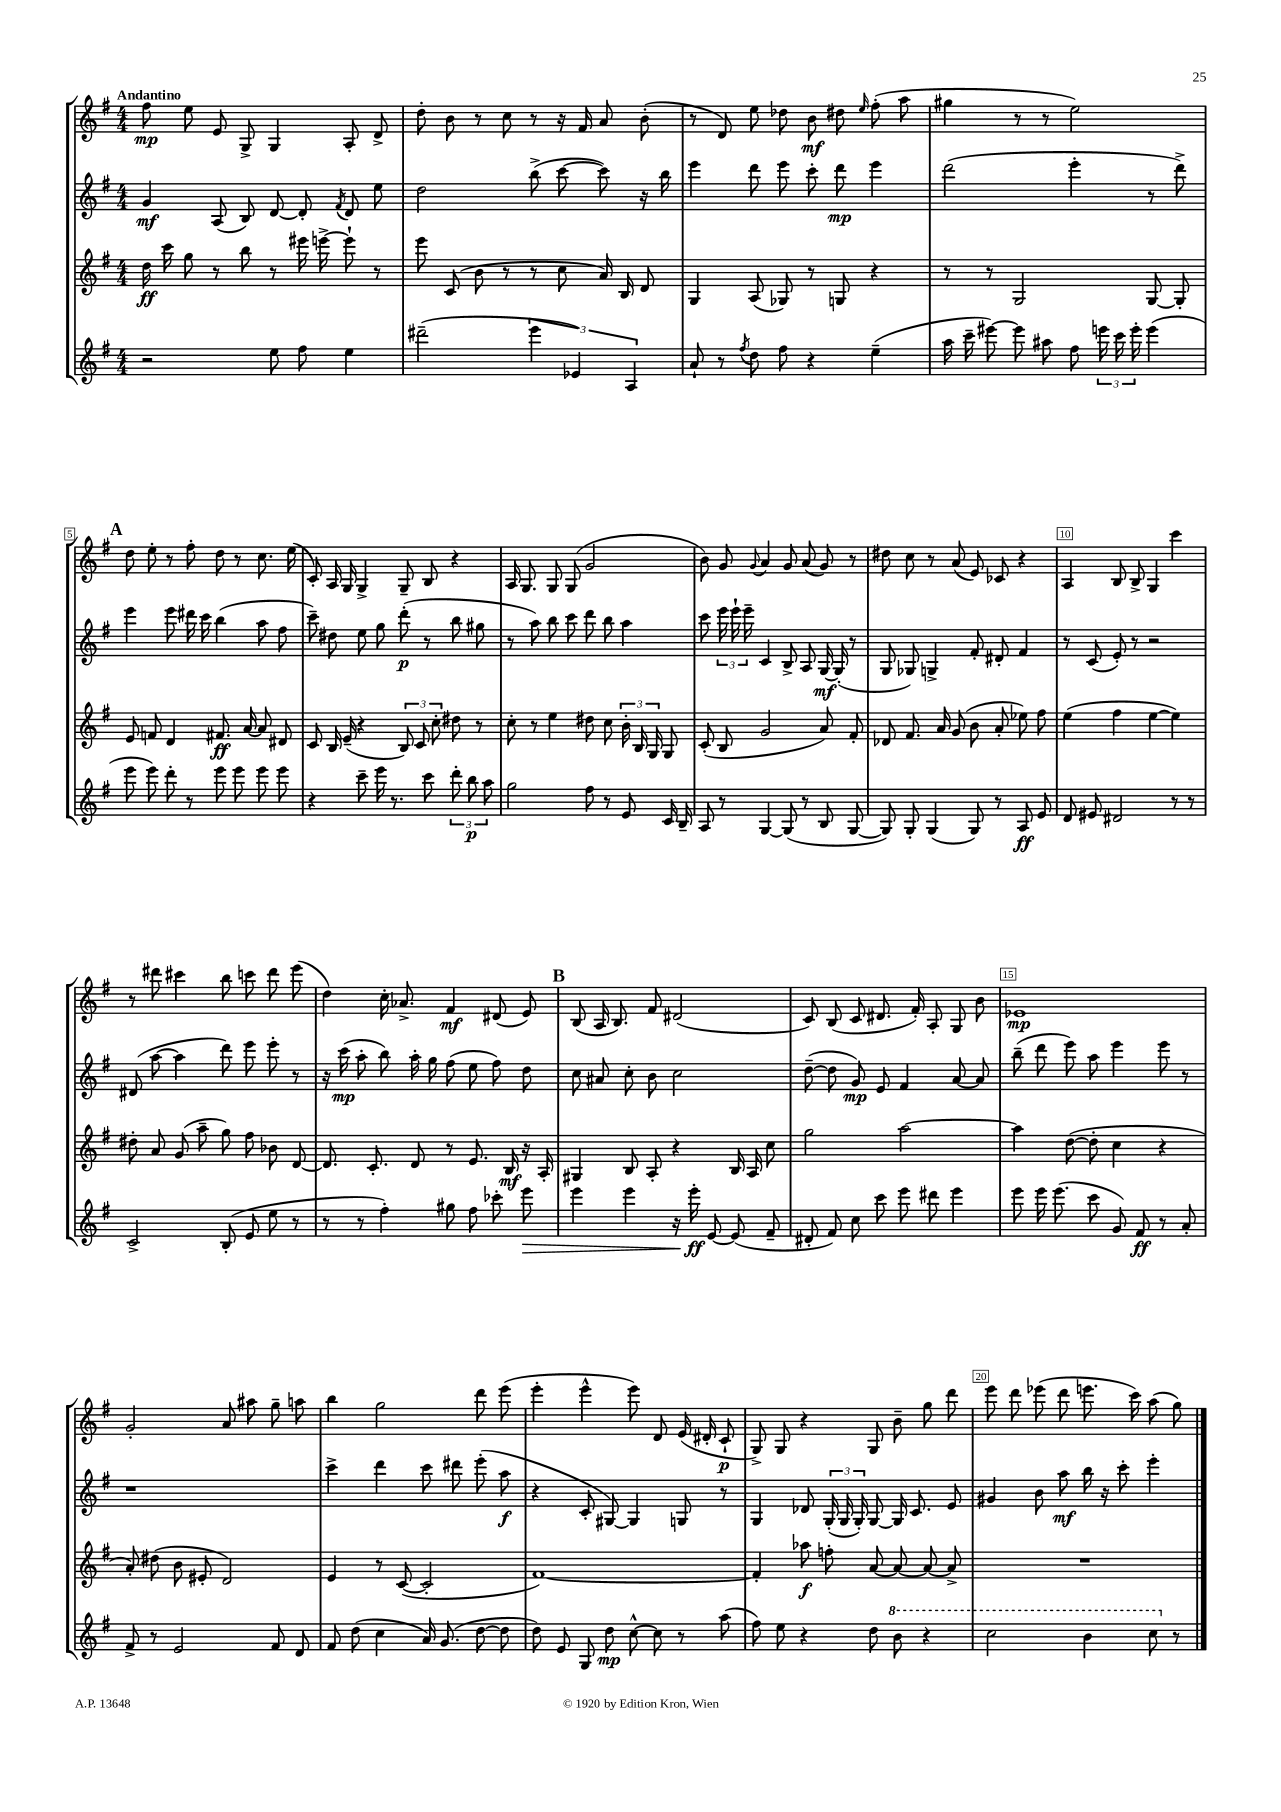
<<
\new StaffGroup <<
\new Staff = "s0" {
    \clef treble \key g \major \numericTimeSignature \time 4/4 \tempo "Andantino"
    \autoBeamOff fis''8\mp e''8 e'8 g8-> g4 a8-. d'8-> |
    d''8-. b'8 r8 c''8 r8 r16 fis'16 a'8 b'8-.( |
    r8 d'8) e''8 des''8 b'8\mf dis''8 \grace { e''16 } fis''8-.( a''8 |
    gis''4 r8 r8 e''2) |
    \mark \markup { \bold "A" } d''8 e''8-. r8 fis''8-. d''8 r8 c''8. e''16( |
    c'8-.) a16 g16 g4-> g8-- b8 r4 |
    a16 g8. g8 g8( g'2 |
    b'8) g'8 \appoggiatura { g'8 } a'4 g'8 a'8( g'8) r8 |
    dis''8 c''8 r8 a'8( e'8) ces'8 r4 |
    a4 b8 b8-> g4 c'''4 |
    r8 dis'''8 cis'''4 b''8 c'''8 dis'''8 e'''8( |
    d''4) c''16-. aes'8.-> fis'4\mf dis'8( e'8) |
    \mark \markup { \bold "B" } b8( a16 b8.) fis'8 dis'2( |
    c'8) b8( c'8 dis'8. fis'16-.) a8-. g8 b'8 |
    ees'1\mp |
    g'2-. a'8 ais''8 g''8-- a''8 |
    b''4 g''2 d'''8 e'''8( |
    e'''4-. e'''4-^ e'''8) d'8 e'16( dis'16-. c'8-!\p |
    g8->) g8 r4 g8 b'8-- g''8 d'''8 |
    e'''8 d'''8 ees'''8( d'''8 e'''8. c'''16) a''8( g''8) \bar "|." |
}
\new Staff = "s1" {
    \clef treble \key g \major \numericTimeSignature \time 4/4
    \autoBeamOff g'4\mf a8( b8) d'8~ d'8-. \acciaccatura { fis'8 } d'8 e''8 |
    d''2 b''8->( c'''8~ c'''8) r16 b''16 |
    e'''4 d'''8 e'''8 c'''8-. d'''8\mp e'''4 |
    d'''2( e'''4-. r8 d'''8->) |
    \mark \markup { \bold "A" } e'''4 e'''8 dis'''16 c'''16 b''4( a''8 fis''8 |
    c'''8--) dis''8 e''8 g''8 d'''8-.\p( r8 b''8 gis''8 |
    r8 a''8) b''8 c'''8 d'''8 b''8 a''4 |
    c'''8 \tuplet 3/2 { e'''16 e'''16-! e'''16-- } c'4 b8-> a8 g16~\mf g16-.( r8 |
    g8 ges8) g4-> fis'8-. dis'8-. fis'4 |
    r8 c'8( e'8-.) r8 r2 |
    dis'8( a''8~ a''4 d'''8) e'''8 e'''8-. r8 |
    r16 c'''16\mp( a''8-. b''8) a''16-. g''16 fis''8( e''8 fis''8) d''8 |
    \mark \markup { \bold "B" } c''8 ais'8 c''8-. b'8 c''2 |
    d''8~--( d''8 g'8\mp) e'8 fis'4 a'8~ a'8 |
    b''8--( d'''8 e'''8) a''8 e'''4 e'''8 r8 |
    r1 |
    c'''4-> d'''4 c'''8 dis'''8 e'''8-.( a''8\f |
    r4 c'8-. gis8~) gis4 g8 r8 |
    g4 des'8 \tuplet 3/2 { g16-.( g16 g16-.) } g8~ g16 c'8. e'8 |
    gis'4 b'8 a''8\mf b''16 r16 c'''8-. e'''4-. \bar "|." |
}
\new Staff = "s2" {
    \clef treble \key g \major \numericTimeSignature \time 4/4
    \autoBeamOff d''16\ff c'''16 g''8 r8 b''8 r8 eis'''16 e'''16~-> e'''8-! r8 |
    e'''8 c'8( b'8 r8 r8 c''8 a'16) b16 d'8 |
    g4 a8( ges8) r8 g8 r4 |
    r8 r8 g2 g8~ g8-. |
    \mark \markup { \bold "A" } e'8 f'8 d'4 fis'8.\ff a'16~ a'8 dis'8 |
    c'8 b16 e'16--( r4 \tuplet 3/2 { b8) c'8 c''8-. } dis''8 r8 |
    c''8-. r8 e''4 dis''8 c''8 \tuplet 3/2 { b'16-. b16 g16 } g8 |
    c'8-.( b8 g'2 a'8) fis'8-. |
    des'8 fis'8. a'16 g'8( b'8 a'8-. ees''8) fis''8 |
    e''4( fis''4 e''4~ e''4) |
    dis''8-. a'8 g'8( a''8-- g''8) fis''8 bes'8 d'8~ |
    d'8. c'8.-. d'8 r8 e'8. b16\mf r16 a16-. |
    \mark \markup { \bold "B" } gis4 b8 a8-. r4 b16 a16 c''8 |
    g''2 a''2~ |
    a''4 d''8~( d''8-. c''4 r4 |
    a'8-.) dis''8( b'8 eis'8-. d'2) |
    e'4 r8 c'8~( c'2-. |
    fis'1~) |
    fis'4-. aes''8\f f''8-. a'8~ a'8~ a'8~ a'8-> |
    R1 \bar "|." |
}
\new Staff = "s3" {
    \clef treble \key g \major \numericTimeSignature \time 4/4
    \autoBeamOff r2 e''8 fis''8 e''4 |
    dis'''2--( \tuplet 3/2 { e'''4 ees'4) a4 } |
    a'8-! r8 \acciaccatura { fis''8 } d''8 fis''8 r4 e''4--( |
    a''16 c'''16-- eis'''8~) eis'''8 ais''8 fis''8 \tuplet 3/2 { e'''16 c'''16 e'''16-. } e'''4( |
    \mark \markup { \bold "A" } e'''8 e'''8) d'''8-. r8 e'''8 e'''8 e'''8 e'''8 |
    r4 c'''8-- e'''16 r8. c'''8 \tuplet 3/2 { d'''8-. b''8\p a''8 } |
    g''2 fis''8 r8 e'8 c'16 b16-- |
    a8 r8 g4~ g8( r8 b8 g8~ |
    g8) g8-. g4( g8) r8 a8\ff e'8 |
    d'8 eis'8 dis'2 r8 r8 |
    c'2-> b8-.( e'8 e''8 r8 |
    r8 r8 fis''4-.) gis''8 fis''8 ces'''8-. e'''8\> |
    \mark \markup { \bold "B" } e'''4 e'''4 r16 e'''16-.\ff\! e'8~ e'8( fis'8-- |
    dis'8-. fis'8) c''8 c'''8 e'''8 dis'''8 e'''4 |
    e'''8 e'''16 e'''8.( c'''8 g'8) fis'8\ff r8 a'8-. |
    fis'8-> r8 e'2 fis'8 d'8 |
    fis'8 d''8( c''4 a'16) g'8.( d''8~ d''8 |
    d''8) e'8 g8 d''8\mp c''8~-^ c''8 r8 a''8( |
    fis''8) e''8 r4 d''8 \ottava #1 b''8 r4 |
    c'''2 b''4 c'''8 \ottava #0 r8 \bar "|." |
}
>>
>>
\layout { \context { \Score \override BarNumber.break-visibility = ##(#f #t #t) barNumberVisibility = #(every-nth-bar-number-visible 5) \override BarNumber.stencil = #(make-stencil-boxer 0.1 0.3 ly:text-interface::print) } }
